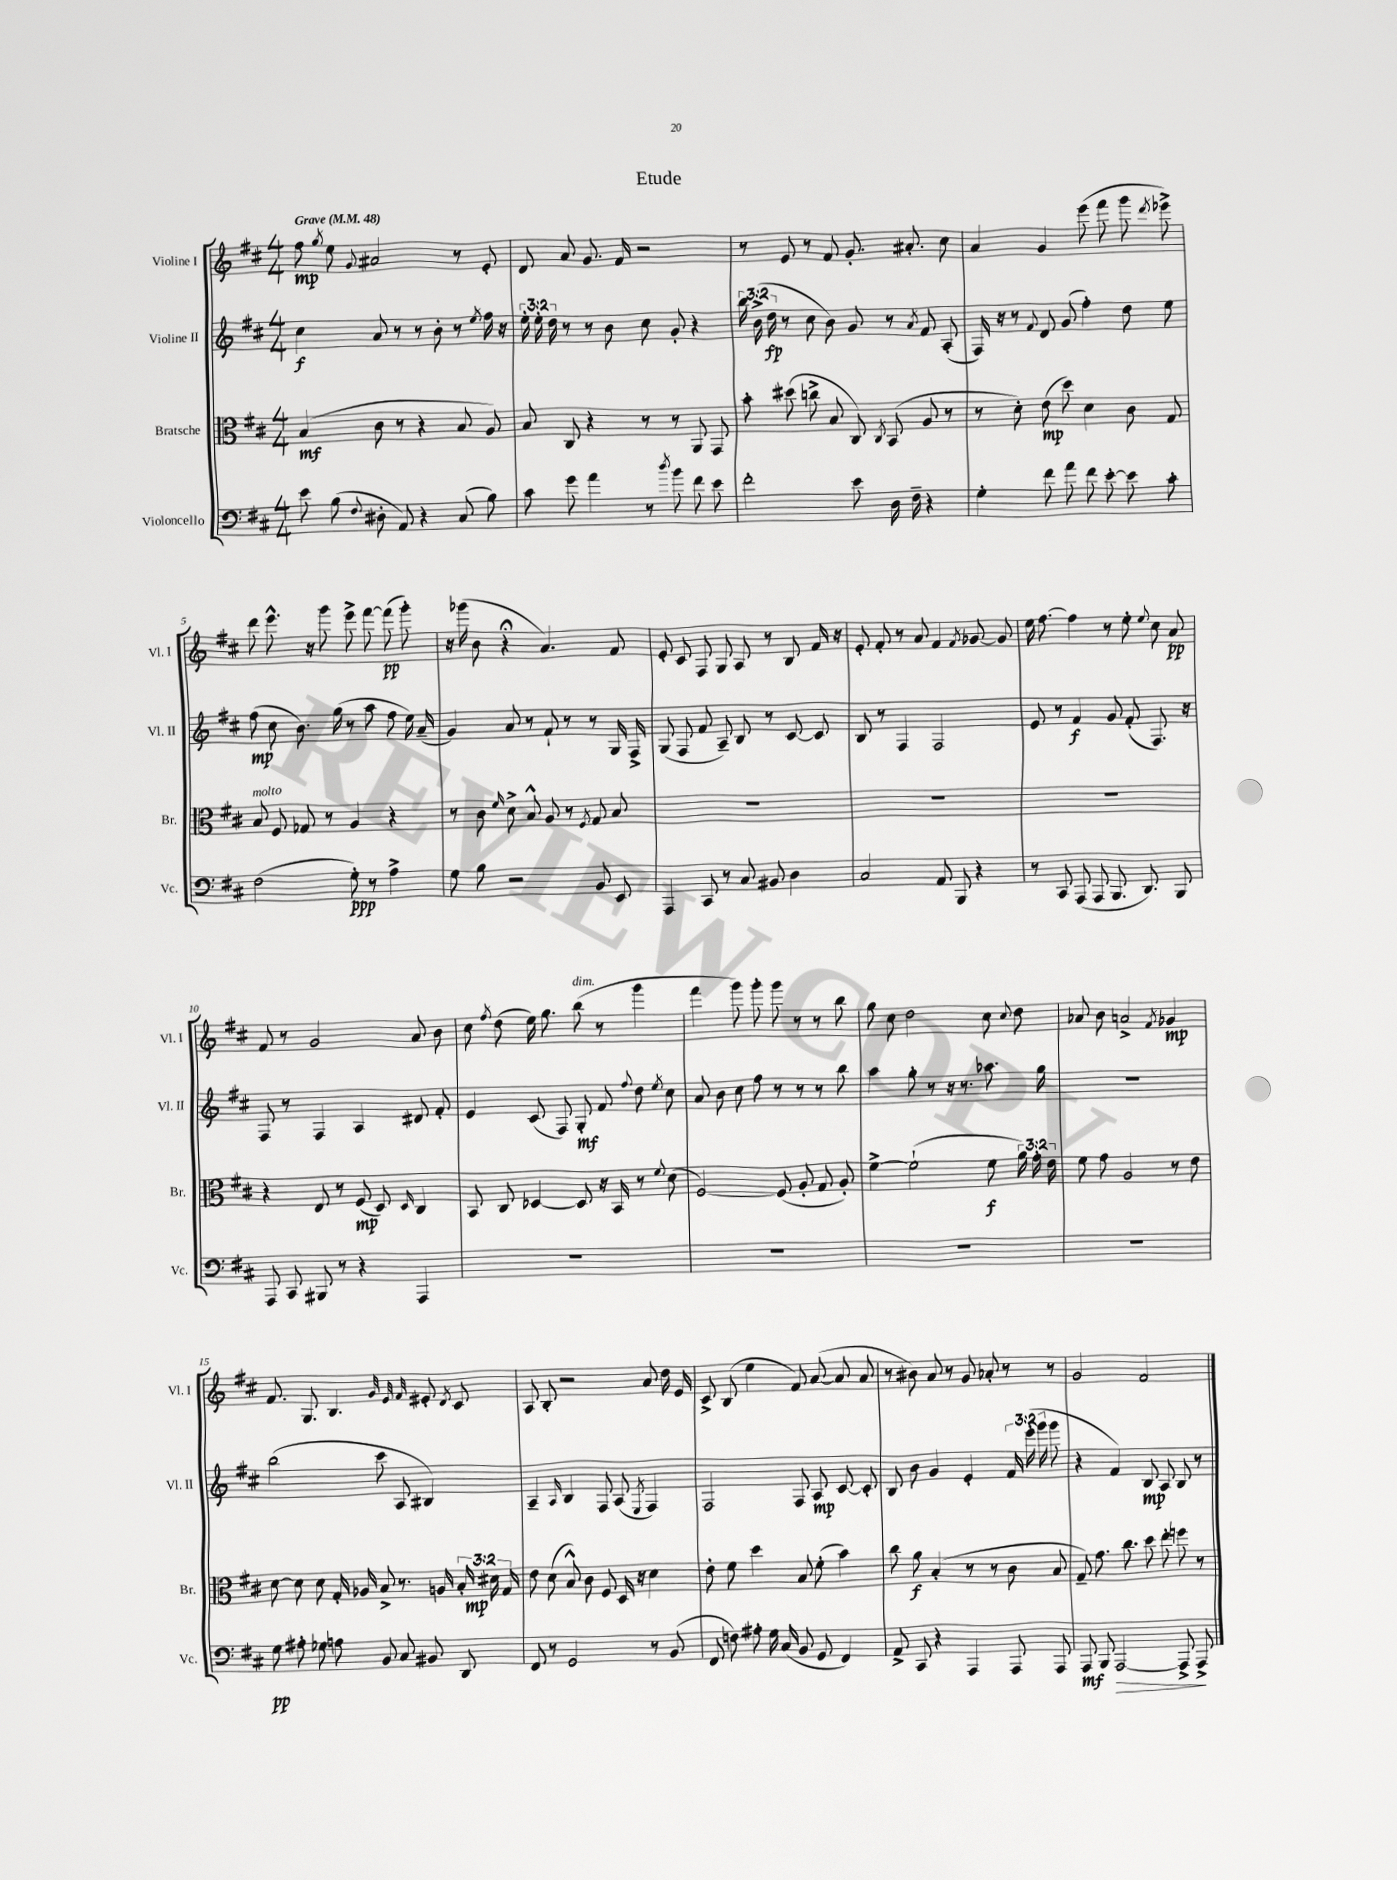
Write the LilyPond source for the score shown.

\header { title = "Etude" }
<<
\new StaffGroup <<
\new Staff = "s0" \with { instrumentName = "Violine I" shortInstrumentName = "Vl. I" } {
    \clef treble \key d \major \numericTimeSignature \time 4/4 \tempo "Grave" 4 = 48
    \autoBeamOff fis''8\mp \acciaccatura { g''8 } e''8 \appoggiatura { g'8 } ais'2 r8 e'8-. |
    d'8 a'8 g'8. fis'16 r2 |
    r8 e'8 r8 fis'8 g'8.-. ais'8.-. cis''8 |
    a'4 g'4 e'''8( fis'''8 g'''8 \acciaccatura { d'''8 } ees'''8->) |
    d'''8 e'''8.-^ r16 g'''8 e'''8-> fis'''8~ fis'''8\pp( g'''8-.) |
    r16 ges'''16( b'8 r4\fermata a'4.) fis'8 |
    e'8-. cis'8 fis8 g8 a8 r8 b8 fis'16 r16 |
    e'8-. fis'8-. r8 a'8 fis'4 \acciaccatura { fis'8 } ges'8~ ges'8 |
    e''16 fis''8.~ fis''4 r8 e''8-. \appoggiatura { e''8 } cis''8 a'8\pp |
    fis'8 r8 g'2 a'8 b'8 |
    cis''8 \acciaccatura { fis''8 } d''8( e''16) g''8. b''8^\markup { \italic "dim." }( r8 g'''4 |
    fis'''4 g'''8) g'''8-. g'''8 r8 r8 b''8 |
    g''8 cis''8 d''2 cis''8 \appoggiatura { cis''8 } d''8 |
    aes'8 b'8 a'2-> \acciaccatura { fis'8 } ges'4\mp |
    fis'8. g8. b4. \grace { g'32 e'32 fis'32 } eis'8-. \acciaccatura { d'8 } cis'8 |
    a8 b8-. r2 a'8 d''16 e'16 |
    cis'8-> b8( e''4 fis'8) a'8~( a'8 a'8 |
    r8 bis'8) a'8 r8 g'8 aes'8-. r8 r8 |
    g'2 fis'2 \bar "|." |
}
\new Staff = "s1" \with { instrumentName = "Violine II" shortInstrumentName = "Vl. II" } {
    \clef treble \key d \major \numericTimeSignature \time 4/4 \override Staff.TupletNumber.text = #tuplet-number::calc-fraction-text
    \autoBeamOff cis''4\f a'8 r8 r8 b'8-. r8 \acciaccatura { e''8 } fis''16 r16 |
    \tuplet 3/2 { e''16-. e''16-. d''16 } r8 r8 b'8 cis''8 g'8-. r4 |
    \tuplet 3/2 { b''16 b'16->( d''16\fp } r8 cis''8 b'8) g'8 r8 \acciaccatura { a'8 } fis'8 a8-.( |
    fis16) r16 r8 \appoggiatura { fis'8 } d'8 g'8( fis''4-.) d''8 e''8 |
    fis''8\mp( cis''8 b'8.) g''16( r8 a''8 fis''8 e''16) a'16--( |
    g'4) a'8 r8 fis'8-! r8 r8 g16 fis16-> |
    g8( fis8 fis'8 a8--) b8 r8 cis'8~ cis'8 |
    b8 r8 fis4 fis2 |
    e'8 r8 fis'4\f g'8 fis'8-.( fis8.) r16 |
    fis8 r8 fis4 a4 dis'8 fis'8-. |
    e'4 cis'8( fis8) g8-.\mf fis'8 \appoggiatura { fis''8 } d''8 \acciaccatura { e''8 } cis''8 |
    a'8 b'8 cis''8 fis''8 r8 r8 r8 b''8 |
    a''4 g''8-. r8 r16 r8. aes''8. g''16 |
    R1 |
    b''2( cis'''8 a8 bis4) |
    a4-- \grace { a16 } b4 fis8 a8( \acciaccatura { e8 } fis4) |
    fis2 fis8 a8\mp cis'8~ cis'8-. |
    b8 b'8 g'4 e'4-. \tuplet 3/2 { fis'16 e'''16-.( g'''16 } g'''8 |
    r4 fis'4) b8\mp a8 b8 r8 \bar "|." |
}
\new Staff = "s2" \with { instrumentName = "Bratsche" shortInstrumentName = "Br." } {
    \clef alto \key d \major \numericTimeSignature \time 4/4 \override Staff.TupletNumber.text = #tuplet-number::calc-fraction-text
    \autoBeamOff b4\mf( cis'8 r8 r4 b8 a8) |
    b8 cis8 r4 r8 r8 a,8 g,8 |
    b'8-. dis''8( c''8-> b8 cis8) \acciaccatura { cis8 } b,8( a8 r8 |
    r8 d'8-.) e'8\mp( d''8) d'4 cis'8 g8 |
    b8^\markup { \italic "molto" } fis8 ges8 r8 a4 r4 |
    r8 cis'8 \grace { fis'16 } d'8-> b8-^ a8 r8 \acciaccatura { fis8 } g8 b8 |
    R1 |
    R1 |
    R1 |
    r4 e8 r8 fis8\mp( d8) \grace { d16 } cis4 |
    b,8 cis8 des4~ des8 r16 b,16 r8 \appoggiatura { fis'8 } d'8( |
    fis2~) fis8( a8-. g8 a8-.) |
    fis'4~-> fis'2-!( fis'8\f \tuplet 3/2 { a'16) g'16-. e'16 } |
    fis'8 g'8 a2 r8 e'8 |
    d'8~ d'8 d'8 g16-. aes16 b8-> r8. a16 \tuplet 3/2 { b16-. dis'16\mp g16 } |
    e'8 d'8( b8-^) cis'8 fis8 d16 r16 d'4 |
    e'8-. fis'8 d''4 b8 fis'8-.( b'4) |
    cis''8 a'8\f b4-.( r8 r8 cis'8 b8 |
    g8--) g'8. cis''8. d''8 e''8-. f''8 r8 \bar "|." |
}
\new Staff = "s3" \with { instrumentName = "Violoncello" shortInstrumentName = "Vc." } {
    \clef bass \key d \major \numericTimeSignature \time 4/4
    \autoBeamOff e'8 b8( \appoggiatura { fis8 } dis8-. a,8) r4 cis8( b8) |
    cis'8 g'8 a'4 r8 \acciaccatura { d''8 } b'8 fis'8 e'8 |
    fis'2-. e'8 d16 fis16-- r4 |
    g4-. fis'8 a'8 fis'8 e'8~-. e'8 cis'8-. |
    fis2( g8-.\ppp) r8 a4-> |
    g8 b8 r2 b,8 e,8 |
    a,,4 cis,8 r8 cis8 bis,8 d4 |
    cis2 a,8 b,,8 r4 |
    r8 cis,8 a,,8( a,,8 b,,8. d,8.) b,,8 |
    a,,8 cis,8 bis,,8 r8 r4 a,,4 |
    R1 |
    R1 |
    R1 |
    R1 |
    g8\pp ais8-. ges8 a8 b,8 cis8 bis,8 d,8 |
    fis,8 r8 g,2 r8 b,8( |
    fis,8 f8) ais8-. g16 cis16( b,8 g,8 fis,4) |
    a,8-> cis,8 r4 a,,4 a,,8 a,,8 |
    a,,8\mf b,,8 a,,2~\> a,,8-> a,,8->\! \bar "|." |
}
>>
>>
